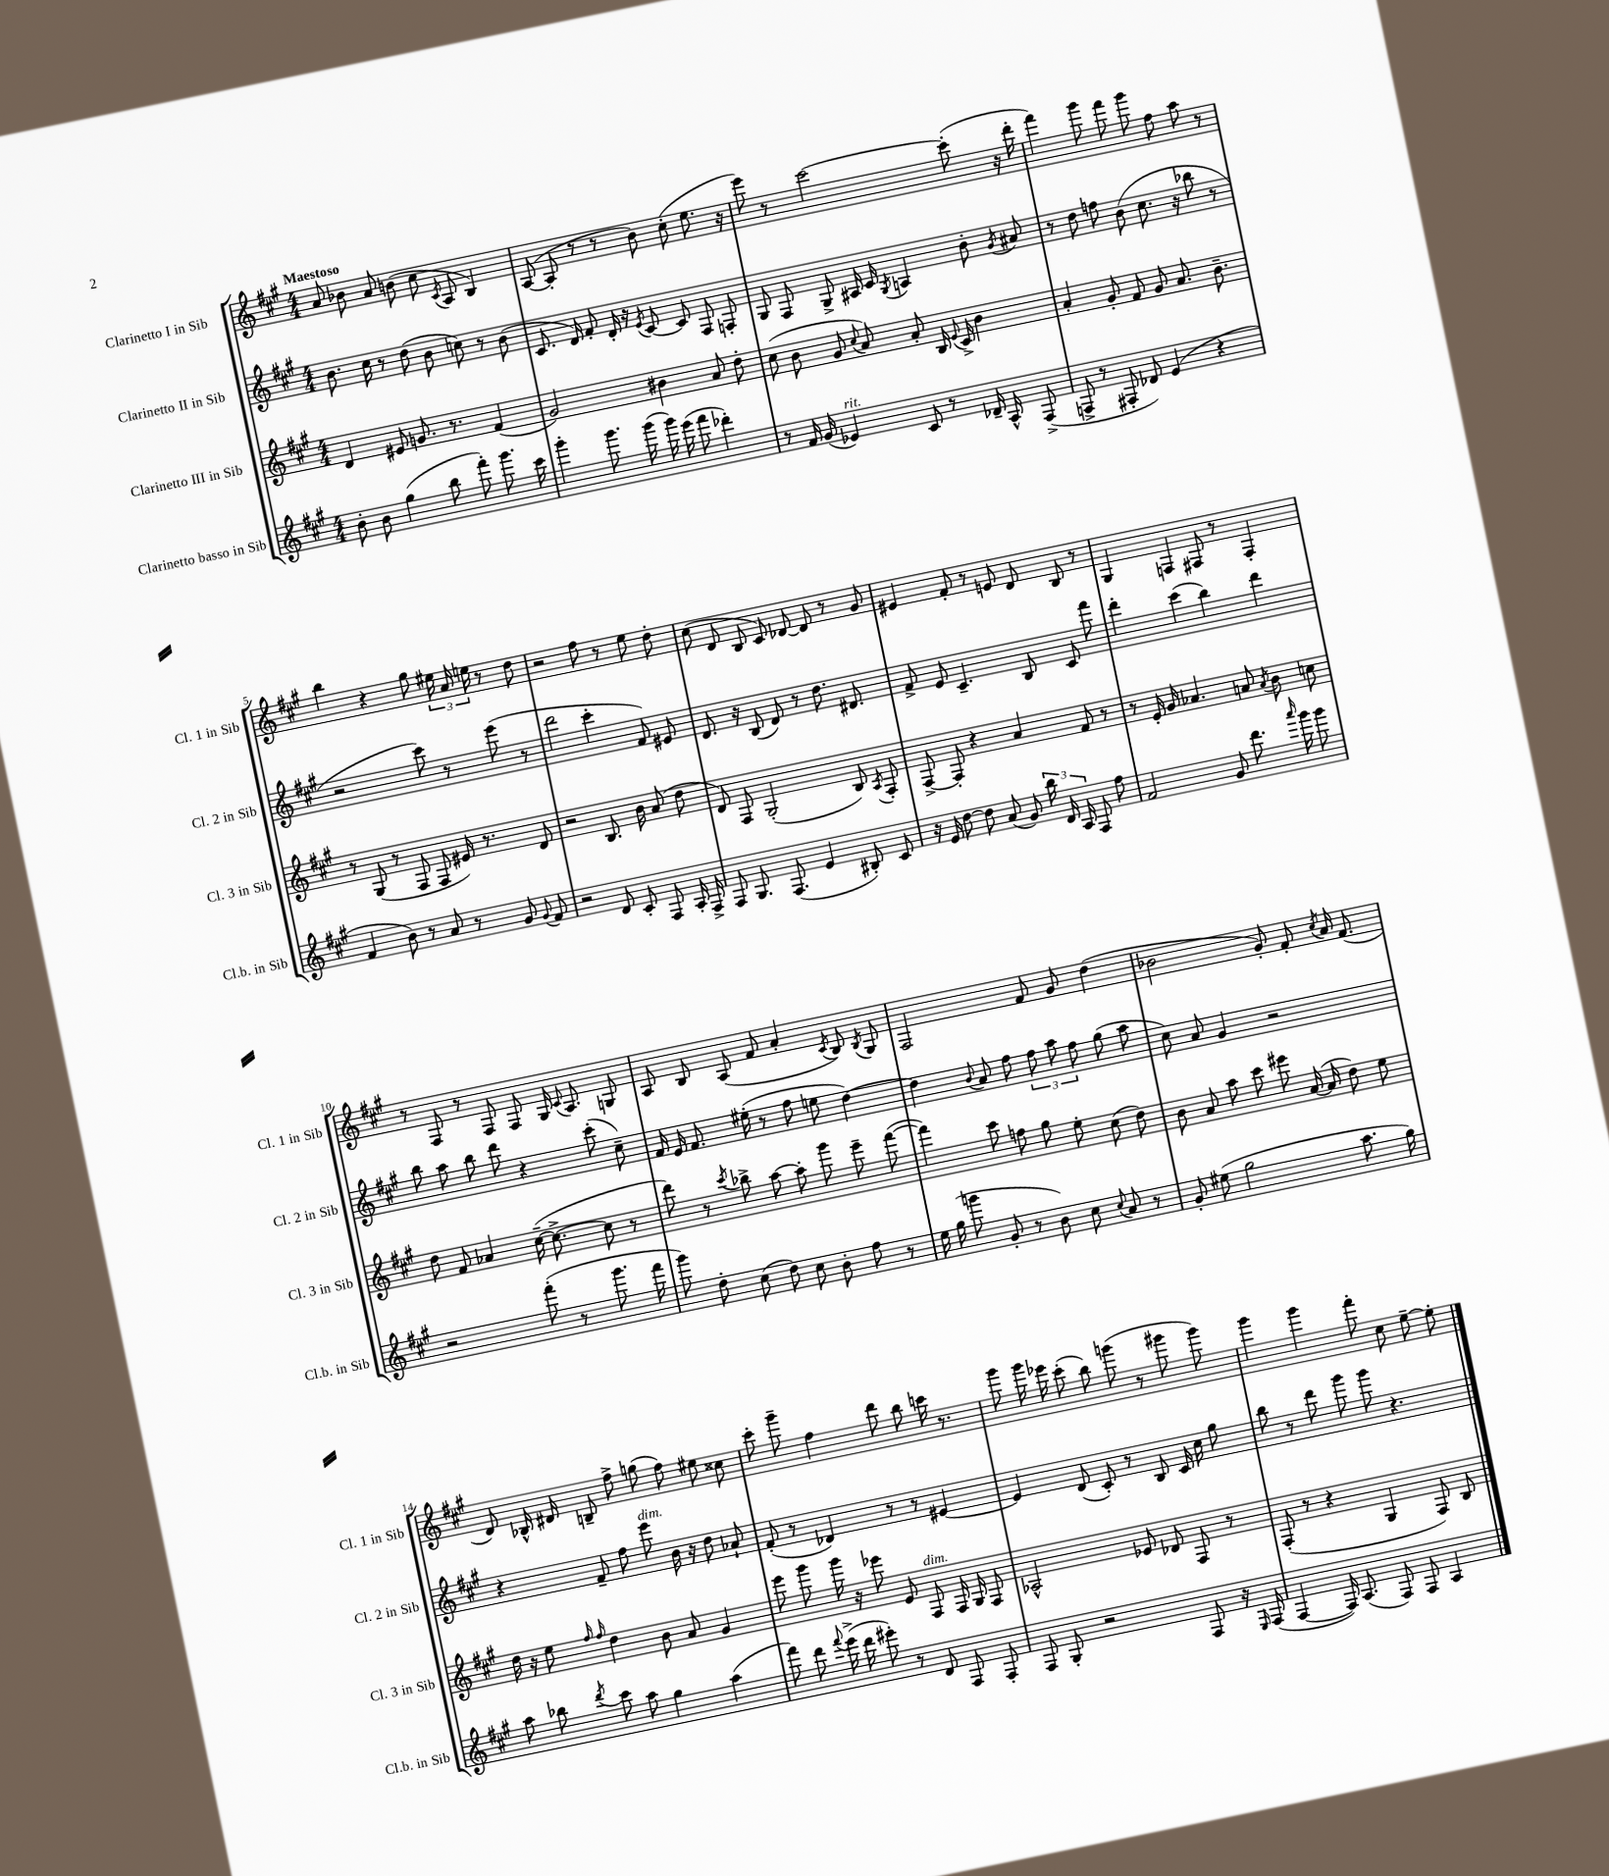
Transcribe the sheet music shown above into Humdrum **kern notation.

**kern	**kern	**kern	**kern
*staff4	*staff3	*staff2	*staff1
*clefG2	*clefG2	*clefG2	*clefG2
*k[f#c#g#]	*k[f#c#g#]	*k[f#c#g#]	*k[f#c#g#]
*M4/4	*M4/4	*M4/4	*M4/4
8b'	4d	8.b	8a
8b	.	.	8b-
.	.	16cc#	.
(4gg#	8e#	8r	8a
.	8.g	(8dd	(8b
8bb	.	8b	8cc#
.	8.r	.	.
.	.	.	8qc#
8fff#')	.	8cc)	8A
8.ggg#	(4f#	8r	4B)
.	.	(8b	.
16ccc#	.	.	.
=	=	=	=
4ggg#'	2g#)	8.c#	([8A
.	.	.	8A']
.	.	16d)	.
8.ggg#	.	8f#'	8r
.	.	16d'	8r
(16ggg#	.	16r	.
.	.	8qe	.
16ggg#)	4b#	[8c#	8b)
(16eee	.	.	.
8fff#	.	8c#]	(8cc#'
4ddd-')	8a	8F#	8.ee
.	8dd'	8F'	.
.	.	.	16r
=	=	=	=
8r	(8cc#	8G#	8eee)
16f#	8b	8F#	8r
(16g#	.	.	.
4e-)	8g#	8G#^	[2ccc#
.	8qqcc#	.	.
.	8a)	16A#	.
.	.	16c#	.
.	.	8qG#	.
8c#	8a'	4A	.
8r	16B	.	.
.	8qqe	.	.
.	16c#^	.	.
16d-~	4b	8b'	(8ccc#']
16A^^	.	.	.
.	.	8qg#	.
(8F#^	.	8a#	16r
.	.	.	16ddd'
=	=	=	=
8F^	4a'	8r	4fff#)
8r	.	8dd	.
8F#'	8g#'	8ff	8ggg#
8d-)	8f#	(8b	8fff#
(4e	8g#	8.cc#	8ggg#
.	8.a	.	8ff#
.	.	16r	.
4r	.	8bb-	8aa
.	8.b~	.	.
.	.	8r	8r
=	=	=	=
4f#	8r	2r	4bb
.	(8G#	.	.
8b)	8r	.	4r
8r	8F#	.	.
8a	8F#	8ccc#)	8gg#
8r	16e#)	8r	24ee#
.	.	.	24a
.	8.r	.	.
.	.	.	24ee
8g#	.	(8eee	8r
8qqg#	.	.	.
8f#	8d	8r	8dd
=	=	=	=
2r	2r	2ddd	2r
8d	8.B	4ccc#'	8ff#
8c#'	.	.	8r
.	16b	.	.
8F#	(8a	8f#)	8ee
16A'	8dd	8e#	8dd'
16F#^	.	.	.
=	=	=	=
8F#	8d)	8.d	(8cc#
8.G#	8F#	.	8d
.	.	16r	.
.	(2G#'	(8B	8B
(8.F#	.	.	.
.	.	8d)	8c#)
4e	.	8r	[8d-
.	.	8.dd	8d-]
8B#')	8B)	.	8r
.	.	8.d#	.
.	8qA	.	.
8c#	8F#'	.	8g#
=	=	=	=
16r	[8F#^	8f#^	4e#
16e	.	.	.
[8dd	8F#']	8e	.
8dd]	4r	4.c#~	8f#'
(8a	.	.	8r
8g#)	4a	.	8e
24bb	.	8B	8d
24d	.	.	.
24A	.	.	.
8F#	8f#	8c#	8B
8ff#	8r	8fff#	8r
=	=	=	=
2f#	8r	4ddd'	4G#
.	16e'	.	.
.	16g#	.	.
.	4.a-	(4ccc#	4F
8g#	.	4bb)	8F#
8.ddd	8a	.	8r
.	8qa	.	.
.	8b	4ddd	4F#'
16qqaaa	.	.	.
16ggg#	.	.	.
8ggg#	8cc	.	.
=	=	=	=
2r	8dd	8bb	8r
.	8f#	8aa	8F#
.	4a-	8bb	8r
.	.	8ddd	8F#
(8fff#'	([16cc#~	4r	8F#
.	8.cc#^_	.	.
8r	.	.	16G#
.	.	.	8qqc#
.	.	.	8.A
8.ggg#	8cc#]	(8ccc#'	.
.	8r	8cc#~)	8G
16fff#	.	.	.
=	=	=	=
8ggg#)	8ddd)	16f#	8A
.	.	16e	.
8dd'	8r	8.f#	8B
.	8qccc#	.	.
(8cc#	8bb-^	.	(8A
.	.	(16ee#'	.
8dd)	[8aa	8r	8f#
8cc#	8aa']	8ff#	4a'
8b'	8ggg#	8ee	.
.	.	.	8qc#
8ff#	8eee~	[4dd)	8B)
.	.	.	8qB
8r	([8fff#	.	8G#
=	=	=	=
16ee	4fff#])	4dd]	2F#
(16gg#	.	.	.
8ggg	.	.	.
.	.	8qqb	.
8g#'	8ccc#	8a	.
8r	8ff	8ff#	.
8b)	8gg#	12ff#	8f#
.	.	12aa	.
8cc#	8ee'	.	8g#
.	.	12ff#	.
8qqcc#	.	.	.
8a	(8cc#	(8gg#	(4dd
8r	8dd)	8aa	.
=	=	=	=
8g#'	8b	8cc#)	2b-
(8ee#	8a	8a	.
2gg#	8aa	4g#	.
.	8ccc#	.	.
.	8eee#	2r	8g#')
.	([16a	.	8f#'
.	16a]	.	.
.	.	.	8qcc#
8.aa	8dd)	.	16a
.	.	.	(8.f#
.	8ee	.	.
16gg#)	.	.	.
=	=	=	=
8aa	16dd	4r	8d)
.	16r	.	.
8bb-	8ee	.	16B-^^
.	.	.	16d#
.	16qqff#	.	.
8qddd	16qqff#	.	.
8ccc#	4dd	8f#~	8B~
8aa	.	8ff#	8ff#^
4gg#	8b	8eee	(8gg
.	8a	16b	8ff#)
.	.	16r	.
(4aa	4g#	8dd	8ee#
.	.	8a-`	8cc##
=	=	=	=
8fff#)	8eee	(8f#'	8ccc#'
8ddd	8ggg#	8r	8ggg#~
8qqfff#	.	.	.
(16eee^	16ggg#	4d-)	4ff#
16ddd	16r	.	.
8eee#')	8eee-	.	.
8r	8e	8r	8ddd
8d	8F#	8r	8bb
8F#	16F#	[4e#	16ccc
.	16G#	.	8.r
8F#'	8F#	.	.
=	=	=	=
8F#	2A-^^	4e#]	8ggg#
8G#'	.	.	16ggg#
.	.	.	16eee-
2r	.	(8d	(8ccc#'
.	.	8c#')	8bb)
.	8e-	8r	(8ggg
.	8d-	8B	8r
8F#	8F#	16c#	8ggg#
.	.	16cc#	.
16r	8r	8gg#	8ggg#)
16qqE	.	.	.
(16F#	.	.	.
=	=	=	=
[4F#	(8F#'	8bb	4ggg#
.	8r	8r	.
16F#])	4r	8ddd	4ggg#
(8.A	.	.	.
.	.	8ggg#	.
8F#)	4G#	8ggg#	8fff#'
8F#	.	4.r	8cc#
4A	8F#)	.	[8ee~
.	8B	.	8ee']
==	==	==	==
*-	*-	*-	*-
